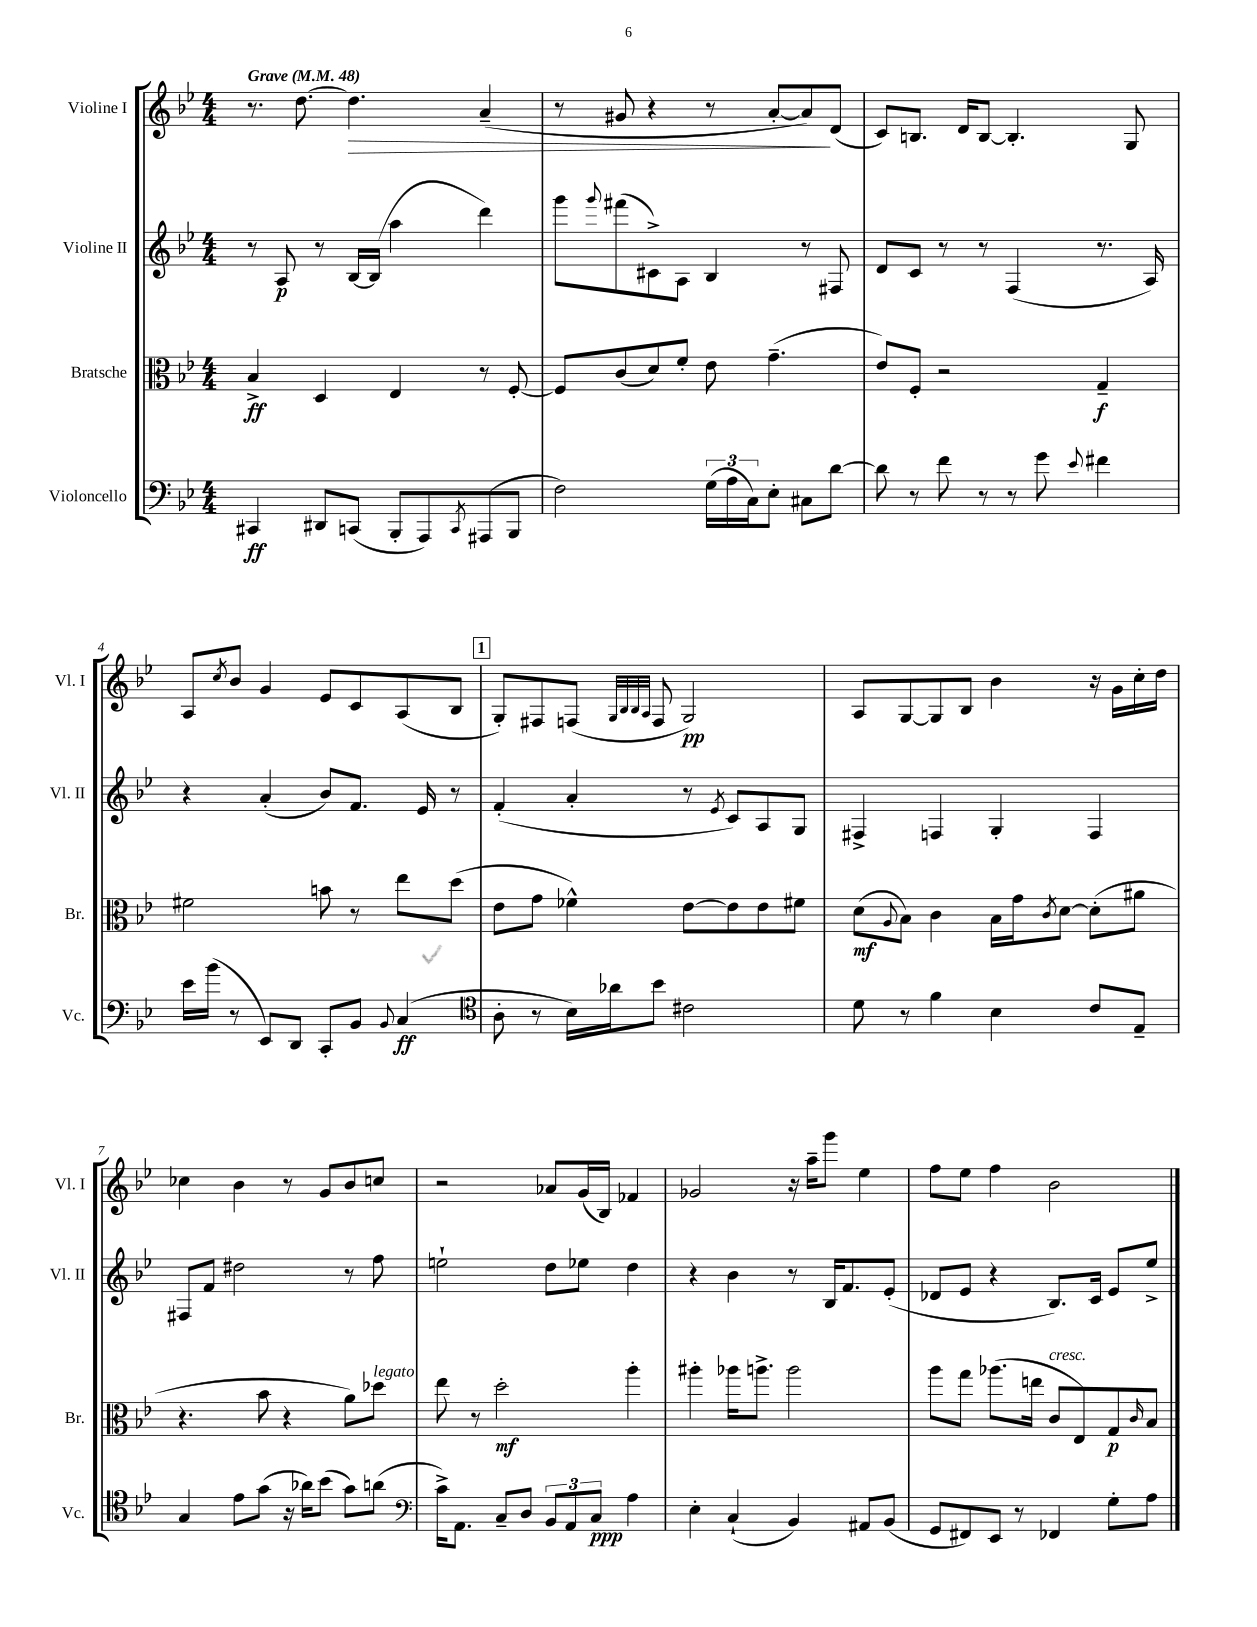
<<
\new StaffGroup <<
\new Staff = "s0" \with { instrumentName = "Violine I" shortInstrumentName = "Vl. I" } {
    \clef treble \key bes \major \numericTimeSignature \time 4/4 \tempo "Grave" 4 = 48
    r8. d''8.~ d''4.\> a'4--( |
    r8 gis'8 r4 r8 a'8~-. a'8\!) d'8( |
    c'8) b8. d'16 b8~ b4.-. g8 |
    a8 \acciaccatura { c''8 } bes'8 g'4 ees'8 c'8 a8( bes8 |
    \mark \markup { \box "1" } g8-.) fis8 f8( \grace { g32 bes32 bes32 a32 } f8 g2\pp) |
    a8 g8~ g8 bes8 bes'4 r16 g'16 c''16-. d''16 |
    ces''4 bes'4 r8 g'8 bes'8 c''8 |
    r2 aes'8 g'16( bes16) fes'4 |
    ges'2 r16 a''16-- g'''8 ees''4 |
    f''8 ees''8 f''4 bes'2 \bar "|." |
}
\new Staff = "s1" \with { instrumentName = "Violine II" shortInstrumentName = "Vl. II" } {
    \clef treble \key bes \major \numericTimeSignature \time 4/4
    r8 a8\p r8 bes16~ bes16( a''4 d'''4) |
    g'''8 \appoggiatura { g'''8 } fis'''8( cis'8->) a8 bes4 r8 fis8 |
    d'8 c'8 r8 r8 f4( r8. a16) |
    r4 a'4-.( bes'8) f'8. ees'16 r8 |
    \mark \markup { \box "1" } f'4-.( a'4-. r8 \acciaccatura { ees'8 } c'8) a8 g8 |
    fis4-> f4 g4-. f4 |
    fis8 f'8 dis''2 r8 f''8 |
    e''2-! d''8 ees''8 d''4 |
    r4 bes'4 r8 bes16 f'8. ees'8-.( |
    des'8 ees'8 r4 bes8.) c'16 ees'8 ees''8-> \bar "|." |
}
\new Staff = "s2" \with { instrumentName = "Bratsche" shortInstrumentName = "Br." } {
    \clef alto \key bes \major \numericTimeSignature \time 4/4
    bes4->\ff d4 ees4 r8 f8~-. |
    f8 c'8( d'8) f'8-. ees'8 g'4.--( |
    ees'8) f8-. r2 g4--\f |
    fis'2 b'8 r8 ees''8 d''8( |
    \mark \markup { \box "1" } ees'8 g'8 fes'4-^) ees'8~ ees'8 ees'8 fis'8 |
    d'8\mf( \appoggiatura { a8 } bes8) c'4 bes16 g'16 \acciaccatura { c'8 } d'8~ d'8-.( ais'8 |
    r4. bes'8 r4 a'8) des''8^\markup { \italic "legato" } |
    ees''8 r8 d''2-.\mf a''4-. |
    ais''4-. aes''16 a''8.-> a''2 |
    a''8 g''8 aes''8.( e''16 c'8^\markup { \italic "cresc." } ees8) g8\p \grace { c'16 } bes8 \bar "|." |
}
\new Staff = "s3" \with { instrumentName = "Violoncello" shortInstrumentName = "Vc." } {
    \clef bass \key bes \major \numericTimeSignature \time 4/4
    cis,4\ff dis,8 c,8( bes,,8-. a,,8) \acciaccatura { c,8 } ais,,8( bes,,8 |
    f2) \tuplet 3/2 { g16( a16 c16) } ees8-. cis8 d'8~ |
    d'8 r8 f'8 r8 r8 g'8 \appoggiatura { ees'8 } fis'4 |
    ees'16 bes'16( r8 ees,8) d,8 c,8-. bes,8 \appoggiatura { bes,8 } c4\ff( |
    \mark \markup { \box "1" } \clef tenor a8-. r8 bes16) aes'16 bes'8 cis'2 |
    d'8 r8 f'4 bes4 c'8 ees8-- |
    g4 ees'8 g'8( r16 aes'16) bes'8( g'8) a'8( |
    \clef bass c'16->) a,8. c8-- d8 \tuplet 3/2 { bes,8 a,8 c8\ppp } a4 |
    ees4-. c4-!( bes,4) ais,8 bes,8( |
    g,8 fis,8) ees,8 r8 fes,4 g8-. a8 \bar "|." |
}
>>
>>
